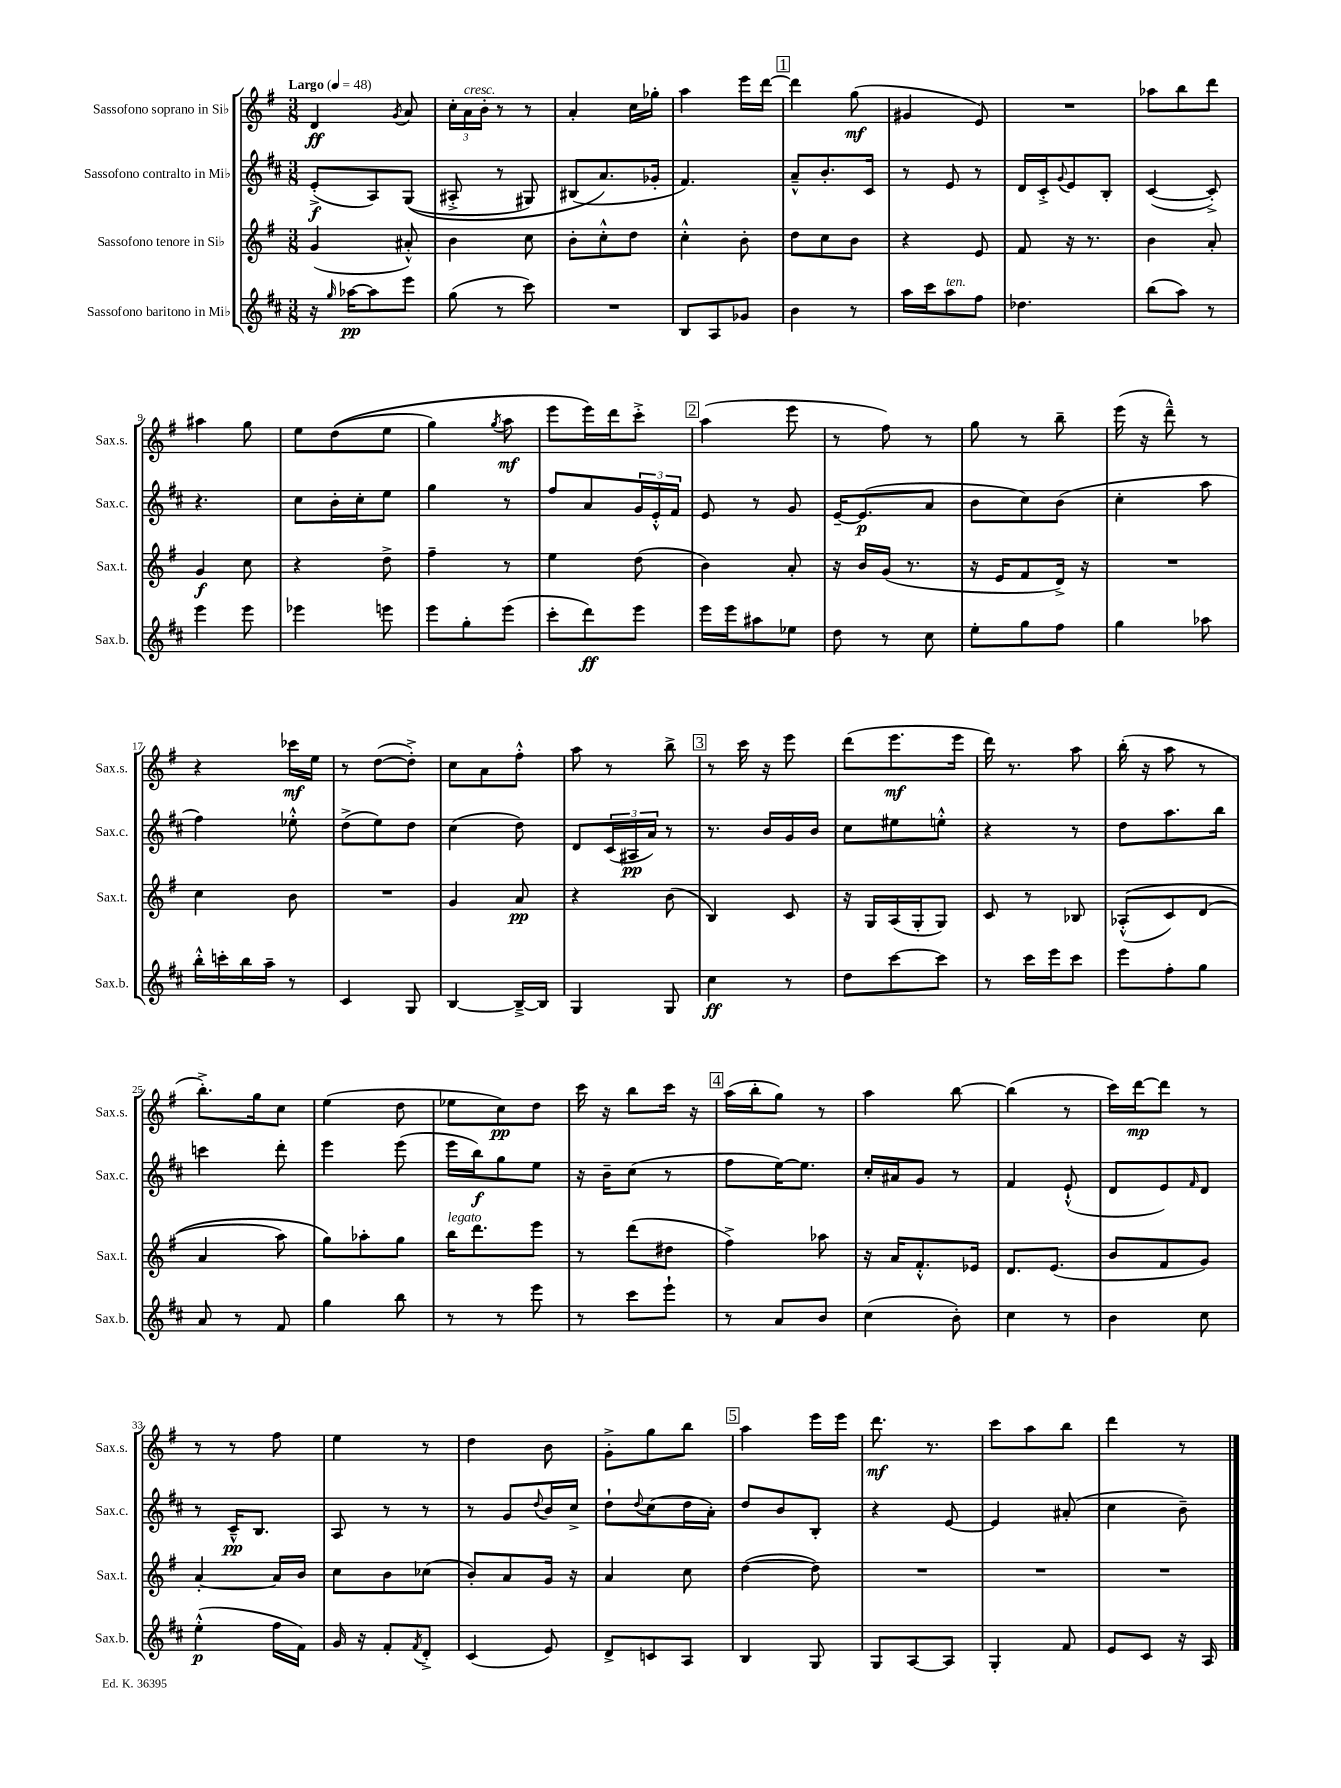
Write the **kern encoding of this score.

**kern	**kern	**kern	**kern
*staff4	*staff3	*staff2	*staff1
*clefG2	*clefG2	*clefG2	*clefG2
*k[f#c#]	*k[f#]	*k[f#c#]	*k[f#]
*M3/8	*M3/8	*M3/8	*M3/8
*MM48	*MM48	*MM48	*MM48
16r	(4g/	(8e'^/L	4d/
16qqgg/	.	.	.
[16aa-\LK	.	.	.
8aa-\]	.	8A/)	.
.	.	.	8qg/
8eee\J	8a#'^^/)	&((8G/J	8a/
=	=	=	=
(8gg\	4b\	8A#'^/	24cc'\LL
.	.	.	24a\
.	.	.	24b'\JJ
8r	.	8r	8r
8ccc#\)	8cc\	8G#/)	8r
=	=	=	=
4.r	8b'\L	(8B#/L	4a'/
.	8cc'^^\	8.a/&)	.
.	8dd\J	.	16cc\LL
.	.	16g-'/Jk	16gg-'\JJ
=	=	=	=
8B/L	4cc'^^\	4.f#/)	4aa\
8A/	.	.	.
8g-/J	8b'\	.	16eee\LL
.	.	.	[16ddd\JJ
=	=	=	=
4b\	8dd\L	8a~^^/L	4ddd\]
.	8cc\	8.b'/	.
8r	8b\J	.	(8gg\
.	.	16c#/Jk	.
=	=	=	=
16aa\LL	4r	8r	4g#/
16ccc#\J	.	.	.
8aa\	.	8e/	.
8ff#\J	8e/	8r	8e/)
=	=	=	=
4.dd-\	8f#/	16d/LL	4.r
.	.	16c#'^/J	.
.	.	8qqg/	.
.	16r	8e/	.
.	8.r	.	.
.	.	8B'/J	.
=	=	=	=
(8bb\L	4b\	([4c#/	8aa-\L
8aa\J)	.	.	8bb\
8r	8a'/	8c#'^/])	8ddd\J
=	=	=	=
4eee\	4g/	4.r	4aa#\
8eee\	8cc\	.	8gg\
=	=	=	=
4eee-\	4r	8cc#\L	8ee\L
.	.	16b'\L	&((8dd\
.	.	16cc#'\J	.
8eee\	8dd^\	8ee\J	8ee\J
=	=	=	=
8eee\L	4ff#~\	4gg\	4gg\)
8gg'\	.	.	.
.	.	.	8qgg/
(8eee\J	8r	8r	8aa\
=	=	=	=
8ccc#'\L	4ee\	8ff#/L	8eee\L
8ddd\)	.	8a/	16eee\L&)
.	.	.	16ddd\J
8eee\J	(8dd\	24g/L	8ccc'^\J
.	.	24e'^^/	.
.	.	24f#/JJ	.
=	=	=	=
16eee\LL	4b\)	8e/	(4aa\
16eee\J	.	.	.
8aa#\	.	8r	.
8ee-\J	8a'/	8g/	8eee\
=	=	=	=
8dd\	16r	[16e~/LK	8r
.	16b/LL	(8.e/]	.
8r	(16g/JJ	.	8ff#\)
.	8.r	.	.
8cc#\	.	8a/J	8r
=	=	=	=
8ee'\L	16r	8b\L	8gg\
.	16e/LK	.	.
8gg\	8f#/	8cc#\)	8r
8ff#\J	16d^/Jk)	(8b\J	8bb~\
.	16r	.	.
=	=	=	=
4gg\	4.r	4cc#'\	(16eee\
.	.	.	16r
.	.	.	8ddd~^^\)
8aa-\	.	8aa\	8r
=	=	=	=
16bb'^^\LL	4cc\	4ff#\)	4r
16ccc'\	.	.	.
16bb\	.	.	.
16aa~\JJ	.	.	.
8r	8b\	8ee-'^^\	16ccc-\LL
.	.	.	16ee\JJ
=	=	=	=
4c#/	4.r	(8dd^\L	8r
.	.	8ee\)	([8dd\L
8G/	.	8dd\J	8dd'^\]J)
=	=	=	=
[4B/	4g/	(4cc#\	8cc\L
.	.	.	8a\
16B~^/_LL	8a/	8dd\)	8ff#'^^\J
16B/]JJ	.	.	.
=	=	=	=
4G/	4r	8d/L	8aa\
.	.	(24c#/L	8r
.	.	24A#/	.
.	.	24a/JJ)	.
8G/	(8b\	8r	8bb^\
=	=	=	=
4cc#\	4B/)	8.r	8r
.	.	.	16ccc\
.	.	16b/LL	16r
8r	8c/	16g/	8eee\
.	.	16b/JJ	.
=	=	=	=
8dd\L	16r	8cc#\L	(8ddd\L
.	16G/LL	.	.
[8ccc#\	(16A/	8ee#\	8.eee\
.	16G'/J	.	.
8ccc#\]J	8G/J)	8ee'^^\J	.
.	.	.	16eee\Jk
=	=	=	=
8r	8c/	4r	16ddd\)
.	.	.	8.r
16ccc#\LL	8r	.	.
16eee\J	.	.	.
8ccc#\J	8B-/	8r	8aa\
=	=	=	=
8eee\L	&((8A-'^^/L	8dd\L	(16bb'\
.	.	.	16r
8ff#'\	8c/)	8.aa\	8aa\
8gg\J	(8d/J	.	8r
.	.	16bb\Jk	.
=	=	=	=
8a/	4a/	4ccc\	8.bb'^\L)
8r	.	.	.
.	.	.	16gg\k
8f#/	8aa\)	8ddd'\	8cc\J
=	=	=	=
4gg\	8gg\L&)	4eee\	(4ee\
.	8aa-'\	.	.
8bb\	8gg\J	(8eee\	8dd\
=	=	=	=
8r	16bb\LK	16eee\LL	8ee-\L
.	8.ddd\	16bb\J)	.
8r	.	8gg\	8cc\)
8eee\	8eee\J	8ee\J	8dd\J
=	=	=	=
8r	8r	16r	16ccc\
.	.	16b~\LK	16r
8ccc#\L	(8ddd\L	(8cc#\J	8bb\L
8eee`\J	8dd#\J	8r	16ccc\Jk
.	.	.	16r
=	=	=	=
8r	4ff#^\)	8ff#\L	(16aa\LL
.	.	.	16bb'\J
8a/L	.	[16ee\K)	8gg\J)
.	.	8.ee\]J	.
8b/J	8aa-\	.	8r
=	=	=	=
(4cc#\	16r	16cc#'/LL	4aa\
.	16a/LK	16a#/J	.
.	8.f#'^^/	8g/J	.
8b'\)	.	8r	[8bb\
.	16e-/Jk	.	.
=	=	=	=
4cc#\	8.d/L	4f#/	(4bb\]
.	(8.e/J	.	.
8r	.	(8e`^^/	8r
=	=	=	=
4b\	8b/L	8d/L	16ccc\LL)
.	.	.	[16ddd\J
.	8f#/	8e/)	8ddd\]J
.	.	16qqf#/	.
8cc#\	8g/J)	8d/J	8r
=	=	=	=
(4ee'^^\	[4a'/	8r	8r
.	.	16c#~^^/LK	8r
.	.	8.B/J	.
16ff#\LL	16a/]LL	.	8ff#\
16f#\JJ)	16b/JJ	.	.
=	=	=	=
16g/	8cc\L	8A/	4ee\
16r	.	.	.
8f#'/L	8b\	8r	.
8qf#/	.	.	.
8d'^/J	(8cc-\J	8r	8r
=	=	=	=
(4c#/	8b'/L)	8r	4dd\
.	8a/	8g/L	.
.	.	8qqdd/	.
8e/)	16g/Jk	16b/L	8b\
.	16r	16cc#^/JJ	.
=	=	=	=
8d^/L	4a/	8dd`\L	8g'^\L
.	.	8qqdd/	.
8c/	.	(8cc#\	8gg\
8A/J	8cc\	16dd\L	8bb\J
.	.	16a'\JJ)	.
=	=	=	=
4B/	([4dd\	8dd/L	4aa\
.	.	8b/	.
8G/	8dd\])	8B'/J	16eee\LL
.	.	.	16eee\JJ
=	=	=	=
8G/L	4.r	4r	8.ddd\
[8A/	.	.	.
.	.	.	8.r
8A/]J	.	[8e/	.
=	=	=	=
4G'/	4.r	4e/]	8ccc\L
.	.	.	8aa\
8f#/	.	(8a#'/	8bb\J
=	=	=	=
8e/L	4.r	4cc#\	4ddd\
8c#/J	.	.	.
16r	.	8b~\)	8r
16A/	.	.	.
==	==	==	==
*-	*-	*-	*-
